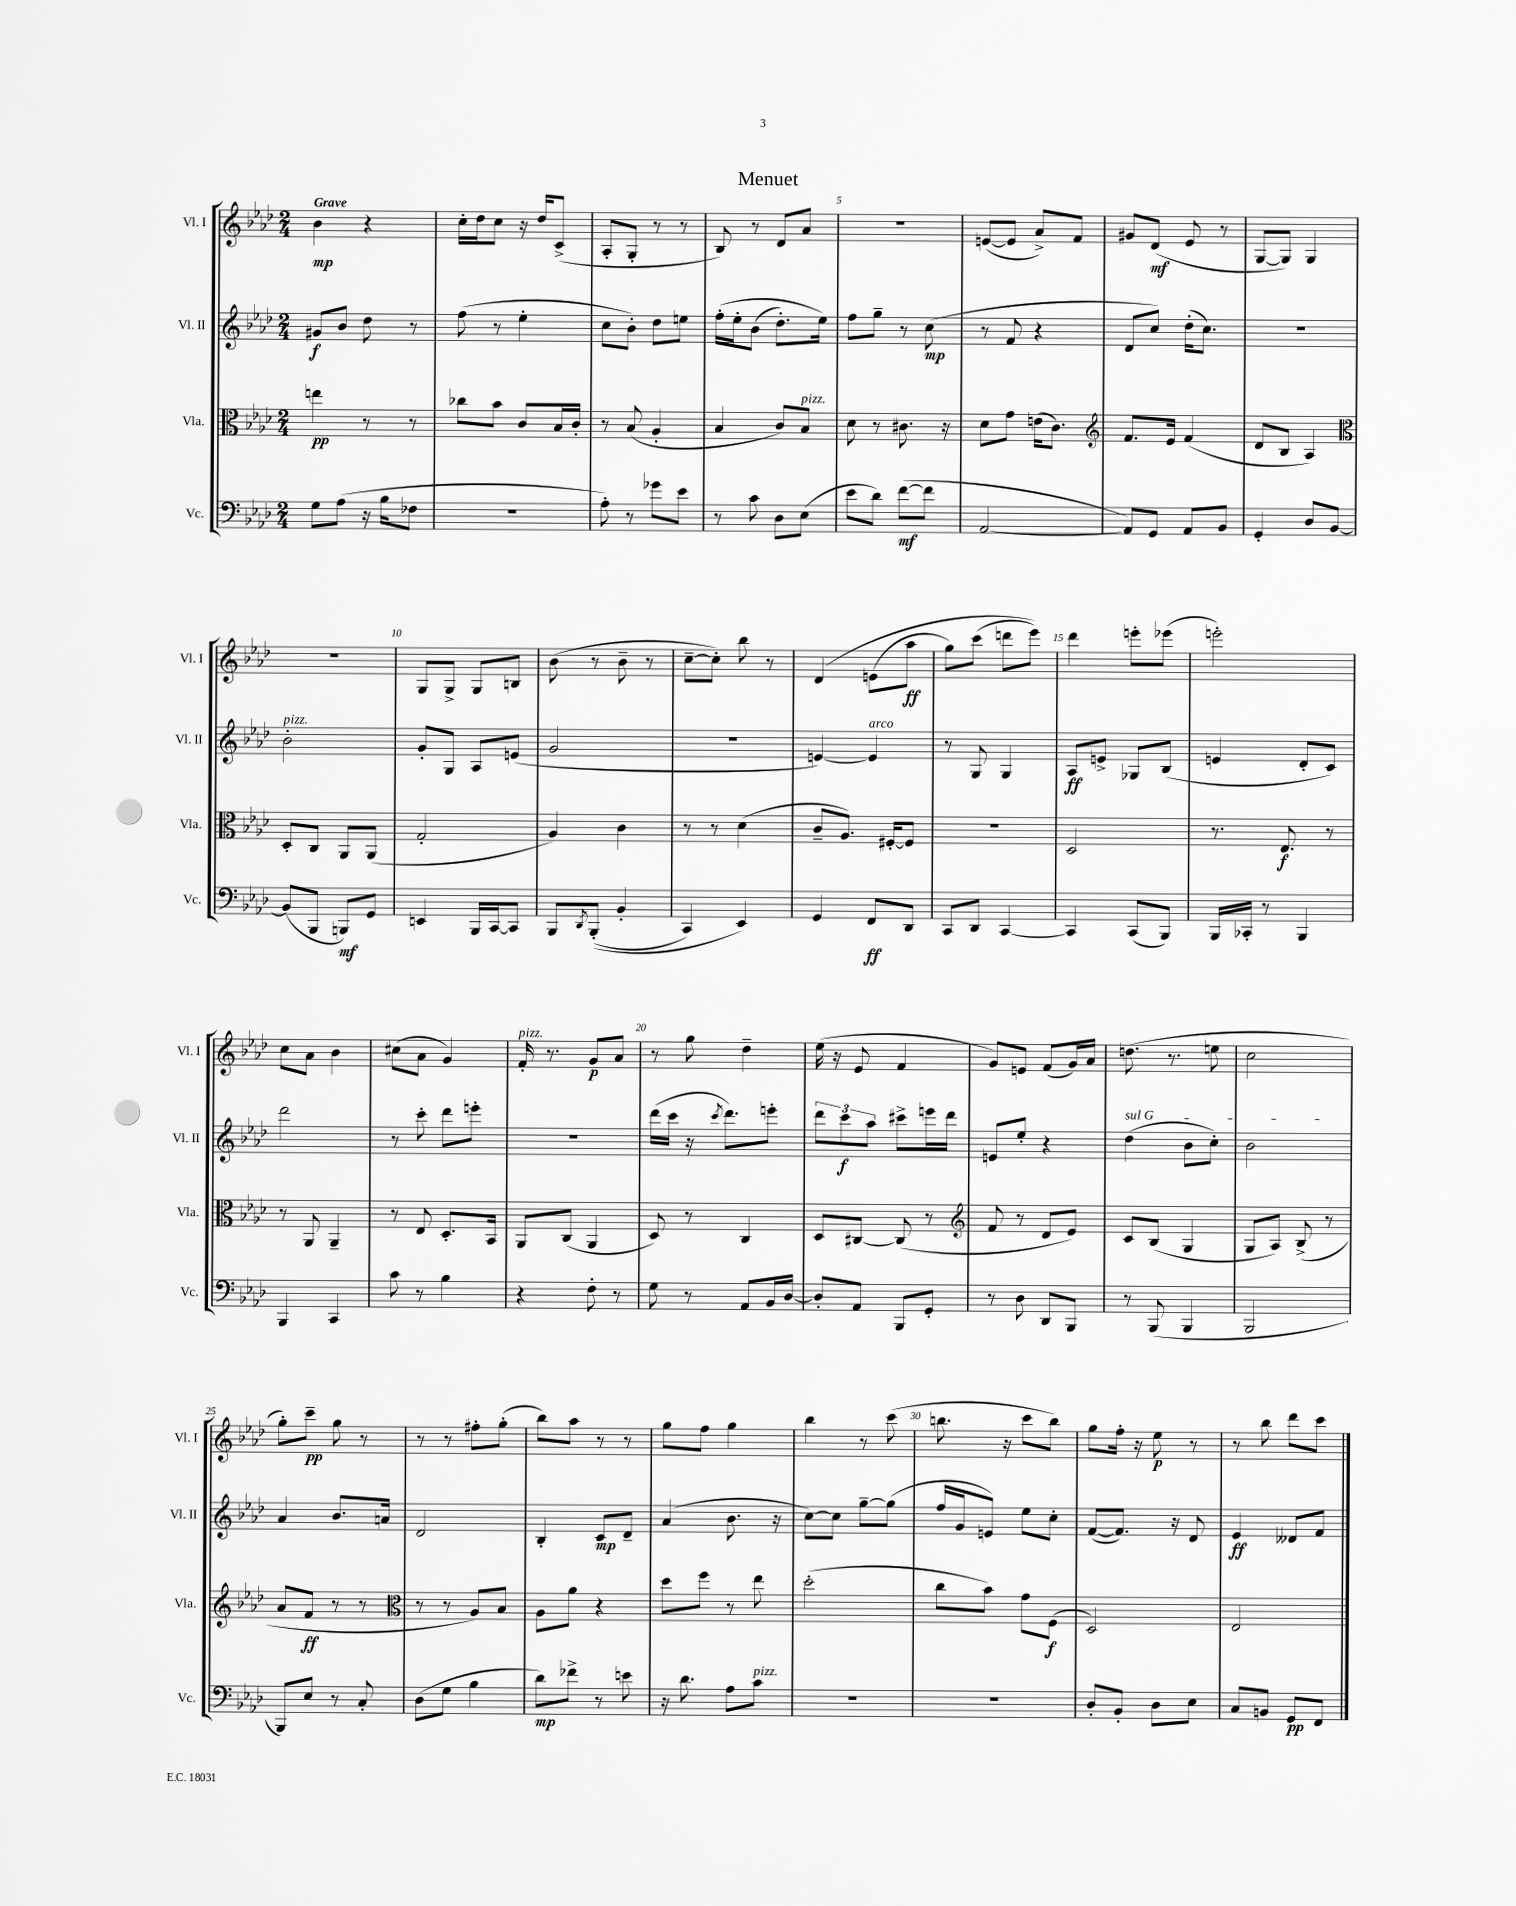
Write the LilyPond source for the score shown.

\header { title = "Menuet" }
<<
\new StaffGroup <<
\new Staff = "s0" \with { instrumentName = "Vl. I" shortInstrumentName = "Vl. I" } {
    \clef treble \key aes \major \numericTimeSignature \time 2/4 \tempo "Grave"
    bes'4\mp r4 |
    c''16-. des''16 c''8 r16 des''16 c'8->( |
    aes8-. g8-. r8 r8 |
    bes8) r8 des'8 aes'8 |
    R2 |
    e'8~( e'8 aes'8->) f'8 |
    gis'8 des'8\mf( ees'8 r8 |
    g8~ g8) g4 |
    R2 |
    g8 g8-> g8 b8 |
    bes'8( r8 bes'8-- r8 |
    c''8~-- c''8-.) bes''8 r8 |
    des'4\( e'8( aes''8\ff |
    g''8) c'''8( d'''8 ees'''8)\) |
    des'''4 e'''8-. ees'''8( |
    e'''2-.) |
    c''8 aes'8 bes'4 |
    cis''8( aes'8 g'4) |
    f'16-.^\markup { \italic "pizz." } r8. g'8\p aes'8 |
    r8 g''8 des''4-- |
    ees''16( r16 ees'8 f'4 |
    g'8) e'8 f'8( g'16) aes'16 |
    d''8.( r8. e''8 |
    c''2 |
    g''8-.) c'''8--\pp g''8 r8 |
    r8 r8 fis''8-. g''8-.( |
    bes''8) aes''8 r8 r8 |
    g''8 f''8 g''4 |
    bes''4 r8 c'''8( |
    b''8. r16 c'''8 b''8) |
    g''8 f''16-. r16 ees''8\p r8 |
    r8 bes''8 des'''8 c'''8 \bar "|." |
}
\new Staff = "s1" \with { instrumentName = "Vl. II" shortInstrumentName = "Vl. II" } {
    \clef treble \key aes \major \numericTimeSignature \time 2/4
    gis'8\f bes'8 des''8 r8 |
    f''8( r8 ees''4-. |
    c''8 bes'8-.) des''8 e''8 |
    f''16-.\( ees''16-. bes'8( des''8.-.) ees''16\) |
    f''8 g''8-- r8 c''8\mp( |
    r8 f'8 r4 |
    des'8 c''8) des''16-.( c''8.) |
    R2 |
    bes'2-.^\markup { \italic "pizz." } |
    g'8-. g8 aes8 e'8( |
    g'2 |
    R2 |
    e'4~) e'4^\markup { \italic "arco" } |
    r8 g8 g4 |
    aes8\ff e'8-> ges8 bes8( |
    e'4 des'8-. c'8) |
    des'''2 |
    r8 c'''8-. des'''8 e'''8-. |
    R2 |
    des'''16( c'''16 r16 \acciaccatura { c'''8 } des'''8.) e'''8-. |
    \tuplet 3/2 { des'''8 c'''8\f aes''8 } cis'''8-> e'''16 des'''16 |
    e'8 ees''8-. r4 |
    \once \override TextSpanner.bound-details.left.text = \markup { \italic "sul G" } des''4\startTextSpan( bes'8 c''8-.) |
    bes'2\stopTextSpan |
    aes'4 bes'8. a'16 |
    des'2 |
    bes4-. c'8\mp des'8-- |
    aes'4( bes'8. r16 |
    c''8~) c''8 g''8~-- g''8( |
    f''16 g'16 e'8) ees''8 c''8-. |
    f'8~( f'8.) r16 des'8 |
    ees'4\ff deses'8 f'8 \bar "|." |
}
\new Staff = "s2" \with { instrumentName = "Vla." shortInstrumentName = "Vla." } {
    \clef alto \key aes \major \numericTimeSignature \time 2/4
    e''4\pp r8 r8 |
    ces''8 bes'8 c'8 bes16 c'16-. |
    r8 bes8( aes4-. |
    bes4 c'8) bes8^\markup { \italic "pizz." } |
    des'8 r8 cis'8. r16 |
    des'8 g'8 e'16( c'8.) |
    \clef treble f'8. ees'16 f'4( |
    des'8 bes8 aes4) |
    \clef alto des8-. c8 aes,8 aes,8( |
    g2-. |
    aes4) c'4 |
    r8 r8 des'4( |
    c'8-- aes8.) fis16~-. fis8 |
    R2 |
    des2 |
    r8. ees8.\f r8 |
    r8 aes,8 aes,4-- |
    r8 ees8 des8.-. bes,16 |
    aes,8 c8( aes,4 |
    des8) r8 c4 |
    des8 cis8~ cis8( r8 |
    \clef treble f'8 r8 des'8 ees'8) |
    c'8 bes8( g4 |
    g8 aes8) bes8->( r8 |
    aes'8 f'8\ff r8 r8 |
    \clef alto r8 r8 aes8) bes8 |
    aes8 aes'8 r4 |
    des''8 f''8 r8 ees''8 |
    des''2-.( |
    c''8 bes'8) g'8 f8\f( |
    des2) |
    ees2 \bar "|." |
}
\new Staff = "s3" \with { instrumentName = "Vc." shortInstrumentName = "Vc." } {
    \clef bass \key aes \major \numericTimeSignature \time 2/4
    g8 aes8( r16 bes16 fes8 |
    r2 |
    aes8-.) r8 ges'8 ees'8 |
    r8 c'8 des8 ees8( |
    ees'8 des'8) f'8~\mf( f'8 |
    aes,2~ |
    aes,8) g,8 aes,8 bes,8 |
    g,4-. des8 bes,8~ |
    bes,8( bes,,8 b,,8\mf) g,8 |
    e,4 bes,,16 c,16~ c,8 |
    bes,,8 \acciaccatura { des,8 } bes,,8-.(\( bes,4-. |
    c,4) ees,4\) |
    g,4 f,8\ff des,8 |
    c,8 des,8 c,4~ |
    c,4 c,8( bes,,8) |
    bes,,16 ces,16-. r8 bes,,4 |
    bes,,4 c,4 |
    c'8 r8 bes4 |
    r4 f8-. r8 |
    g8 r8 aes,8 bes,16 des16~ |
    des8-. aes,8 bes,,8 g,8-. |
    r8 des8 des,8 bes,,8 |
    r8 bes,,8( bes,,4 |
    bes,,2 |
    bes,,8) ees8 r8 c8-. |
    des8( g8 bes4 |
    des'8\mp) fes'8-> r8 e'8 |
    r16 des'8. aes8 c'8^\markup { \italic "pizz." } |
    r2 |
    R2 |
    des8-. bes,8-. des8 ees8 |
    c8 b,8 g,8\pp f,8 \bar "|." |
}
>>
>>
\layout { \context { \Score \override BarNumber.break-visibility = ##(#f #t #t) barNumberVisibility = #(every-nth-bar-number-visible 5) } }
